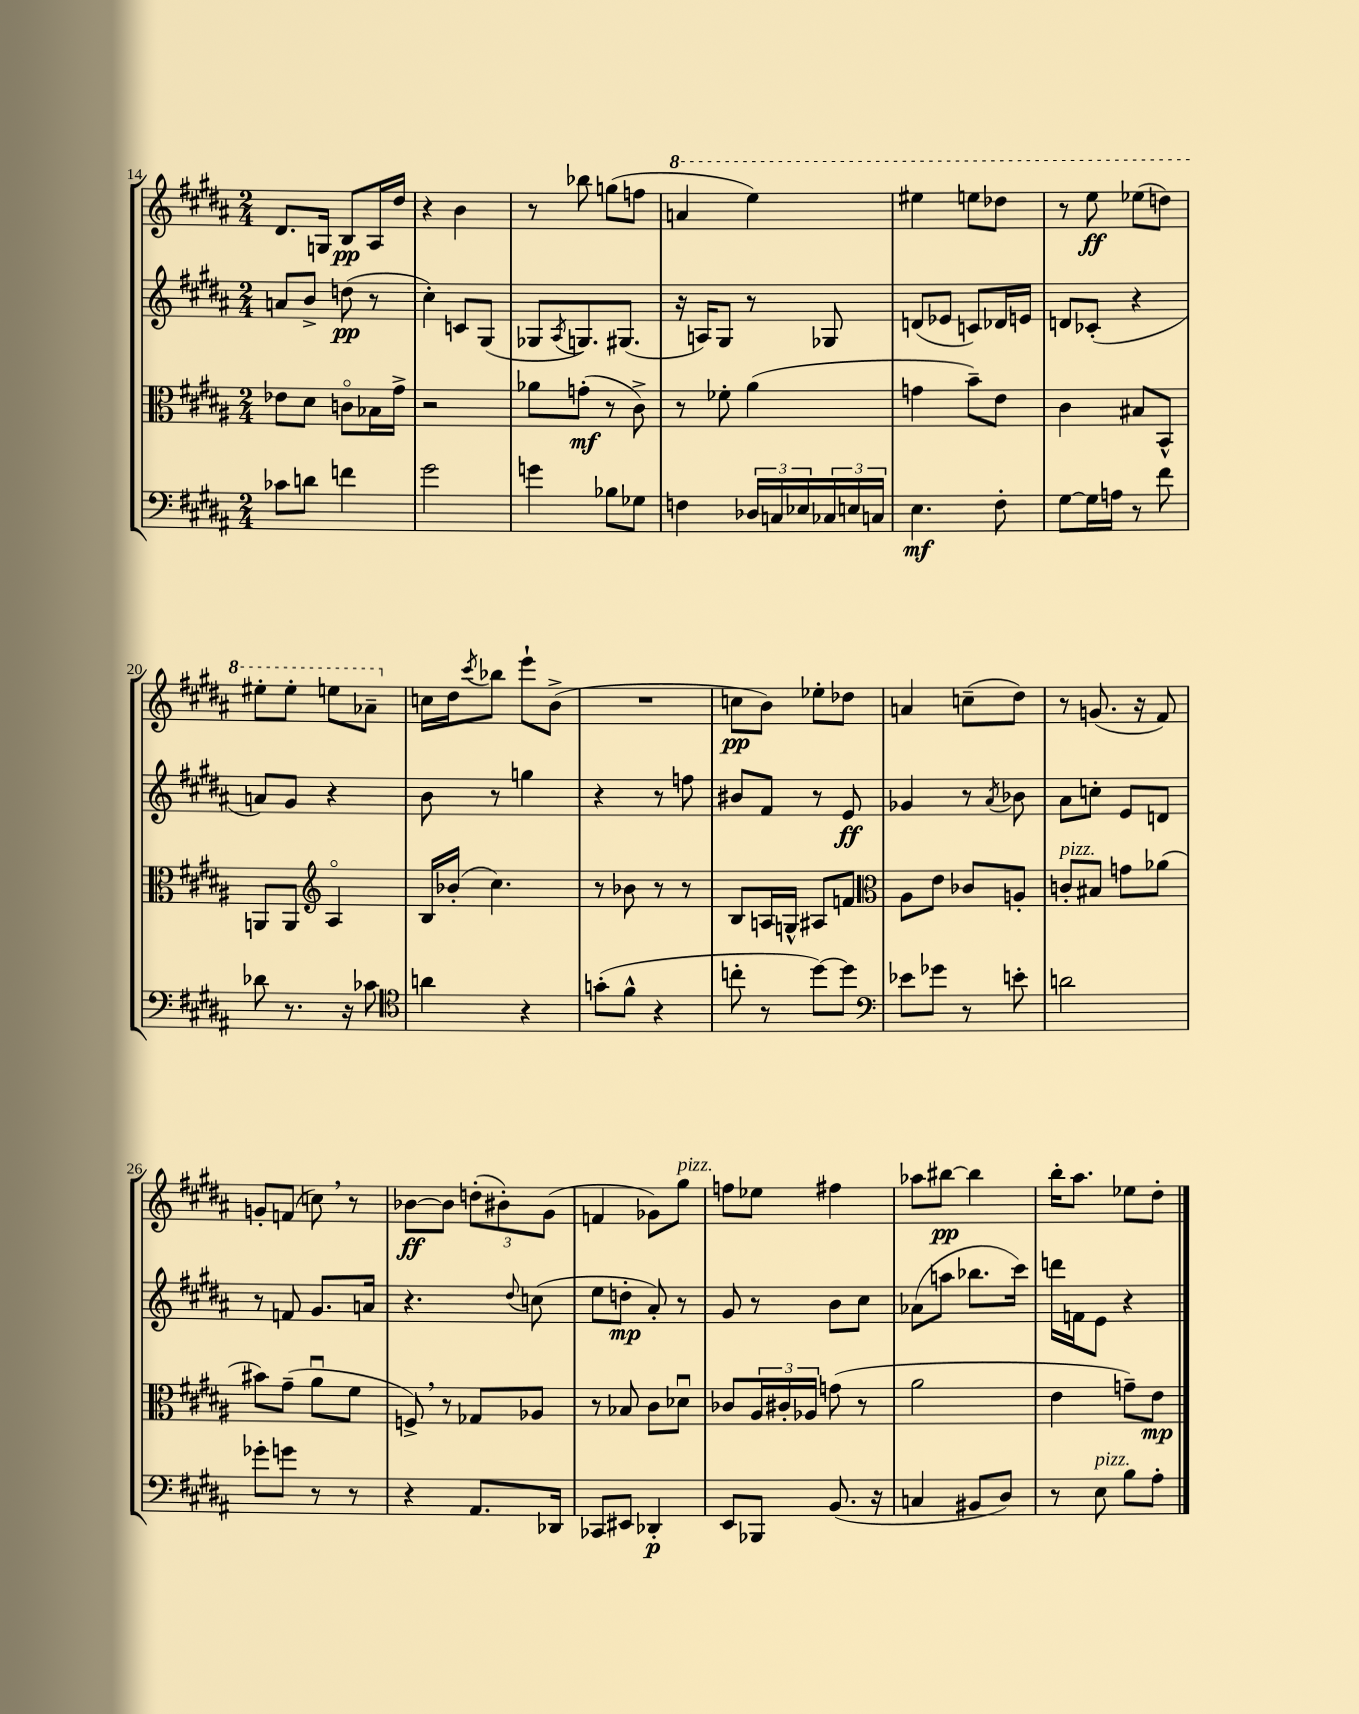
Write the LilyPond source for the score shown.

<<
\new StaffGroup <<
\new Staff = "s0" {
    \clef treble \key b \major \numericTimeSignature \time 2/4
    dis'8. g16 b8\pp ais16 dis''16 |
    r4 b'4 |
    r8 bes''8 g''8( f''8 |
    \ottava #1 a''4 e'''4) |
    eis'''4 e'''8 des'''8 |
    r8 e'''8\ff ees'''8( d'''8) |
    eis'''8-. eis'''8-. e'''8 aes''8-- \ottava #0 |
    c''16 dis''16 \acciaccatura { cis'''8 } bes''8 e'''8-! b'8->( |
    R2 |
    c''8\pp b'8) ees''8-. des''8 |
    a'4 c''8--( dis''8) |
    r8 g'8.( r16 fis'8) |
    g'8-. f'8( c''8) \breathe r8 |
    bes'8~\ff bes'8 \tuplet 3/2 { d''8-.( bis'8-.) gis'8( } |
    f'4 ges'8) gis''8^\markup { \italic "pizz." } |
    f''8 ees''8 fis''4 |
    aes''8 bis''8~\pp bis''4 |
    b''16-. ais''8. ees''8 dis''8-. \bar "|." |
}
\new Staff = "s1" {
    \clef treble \key b \major \numericTimeSignature \time 2/4
    a'8 b'8-> d''8\pp( r8 |
    cis''4-.) c'8 gis8( |
    ges8 \acciaccatura { ais8 } g8.) gis8.( |
    r16 a16) gis8 r8 ges8 |
    d'8( ees'8 c'8) des'16 e'16 |
    d'8 ces'8-.( r4 |
    a'8) gis'8 r4 |
    b'8 r8 g''4 |
    r4 r8 f''8 |
    bis'8 fis'8 r8 e'8\ff |
    ges'4 r8 \acciaccatura { ais'8 } bes'8 |
    ais'8 c''8-. e'8 d'8 |
    r8 f'8 gis'8. a'16 |
    r4. \appoggiatura { dis''8 } c''8( |
    e''8 d''8-.\mp ais'8-.) r8 |
    gis'8 r8 b'8 cis''8 |
    aes'8( a''8 bes''8. cis'''16) |
    d'''16 f'16 e'8 r4 \bar "|." |
}
\new Staff = "s2" {
    \clef alto \key b \major \numericTimeSignature \time 2/4
    ees'8 dis'8 c'8\flageolet bes16 gis'16-> |
    r2 |
    aes'8 g'8-.\mf( r8 cis'8->) |
    r8 fes'8-. ais'4( |
    g'4 b'8--) e'8 |
    cis'4 bis8 b,8-^ |
    a,8 a,8 \clef treble ais4\flageolet |
    b16 bes'16-.( cis''4.) |
    r8 bes'8 r8 r8 |
    b8 a16 g16-^ ais8 f'8 |
    \clef alto ais8 e'8 ces'8 a8-. |
    c'8-.^\markup { \italic "pizz." } bis8 g'8 aes'8( |
    bis'8) gis'8--( ais'8\downbow fis'8 |
    f8->) \breathe r8 ges8 aes8 |
    r8 bes8 cis'8 des'8\downbow |
    ces'8 \tuplet 3/2 { ais16 cis'16-. aes16 } g'8( r8 |
    ais'2 |
    e'4 g'8--) e'8\mp \bar "|." |
}
\new Staff = "s3" {
    \clef bass \key b \major \numericTimeSignature \time 2/4
    ces'8 d'8 f'4 |
    gis'2 |
    g'4 bes8 ges8 |
    f4 \tuplet 3/2 { des16 c16 ees16 } \tuplet 3/2 { ces16 e16 c16 } |
    e4.\mf fis8-. |
    gis8~ gis16 a16 r8 fis'8 |
    des'8 r8. r16 ces'8 |
    \clef tenor a'4 r4 |
    g'8-.( fis'8-^ r4 |
    c''8-. r8 dis''8~) dis''8 |
    \clef bass ees'8 ges'8 r8 e'8-. |
    d'2 |
    ges'8-. g'8 r8 r8 |
    r4 ais,8. des,16 |
    ces,8 eis,8 des,4-.\p |
    e,8 bes,,8 b,8.( r16 |
    c4 bis,8 dis8) |
    r8 e8^\markup { \italic "pizz." } b8 ais8-. \bar "|." |
}
>>
>>
\layout { \context { \Score currentBarNumber = #14 } }
